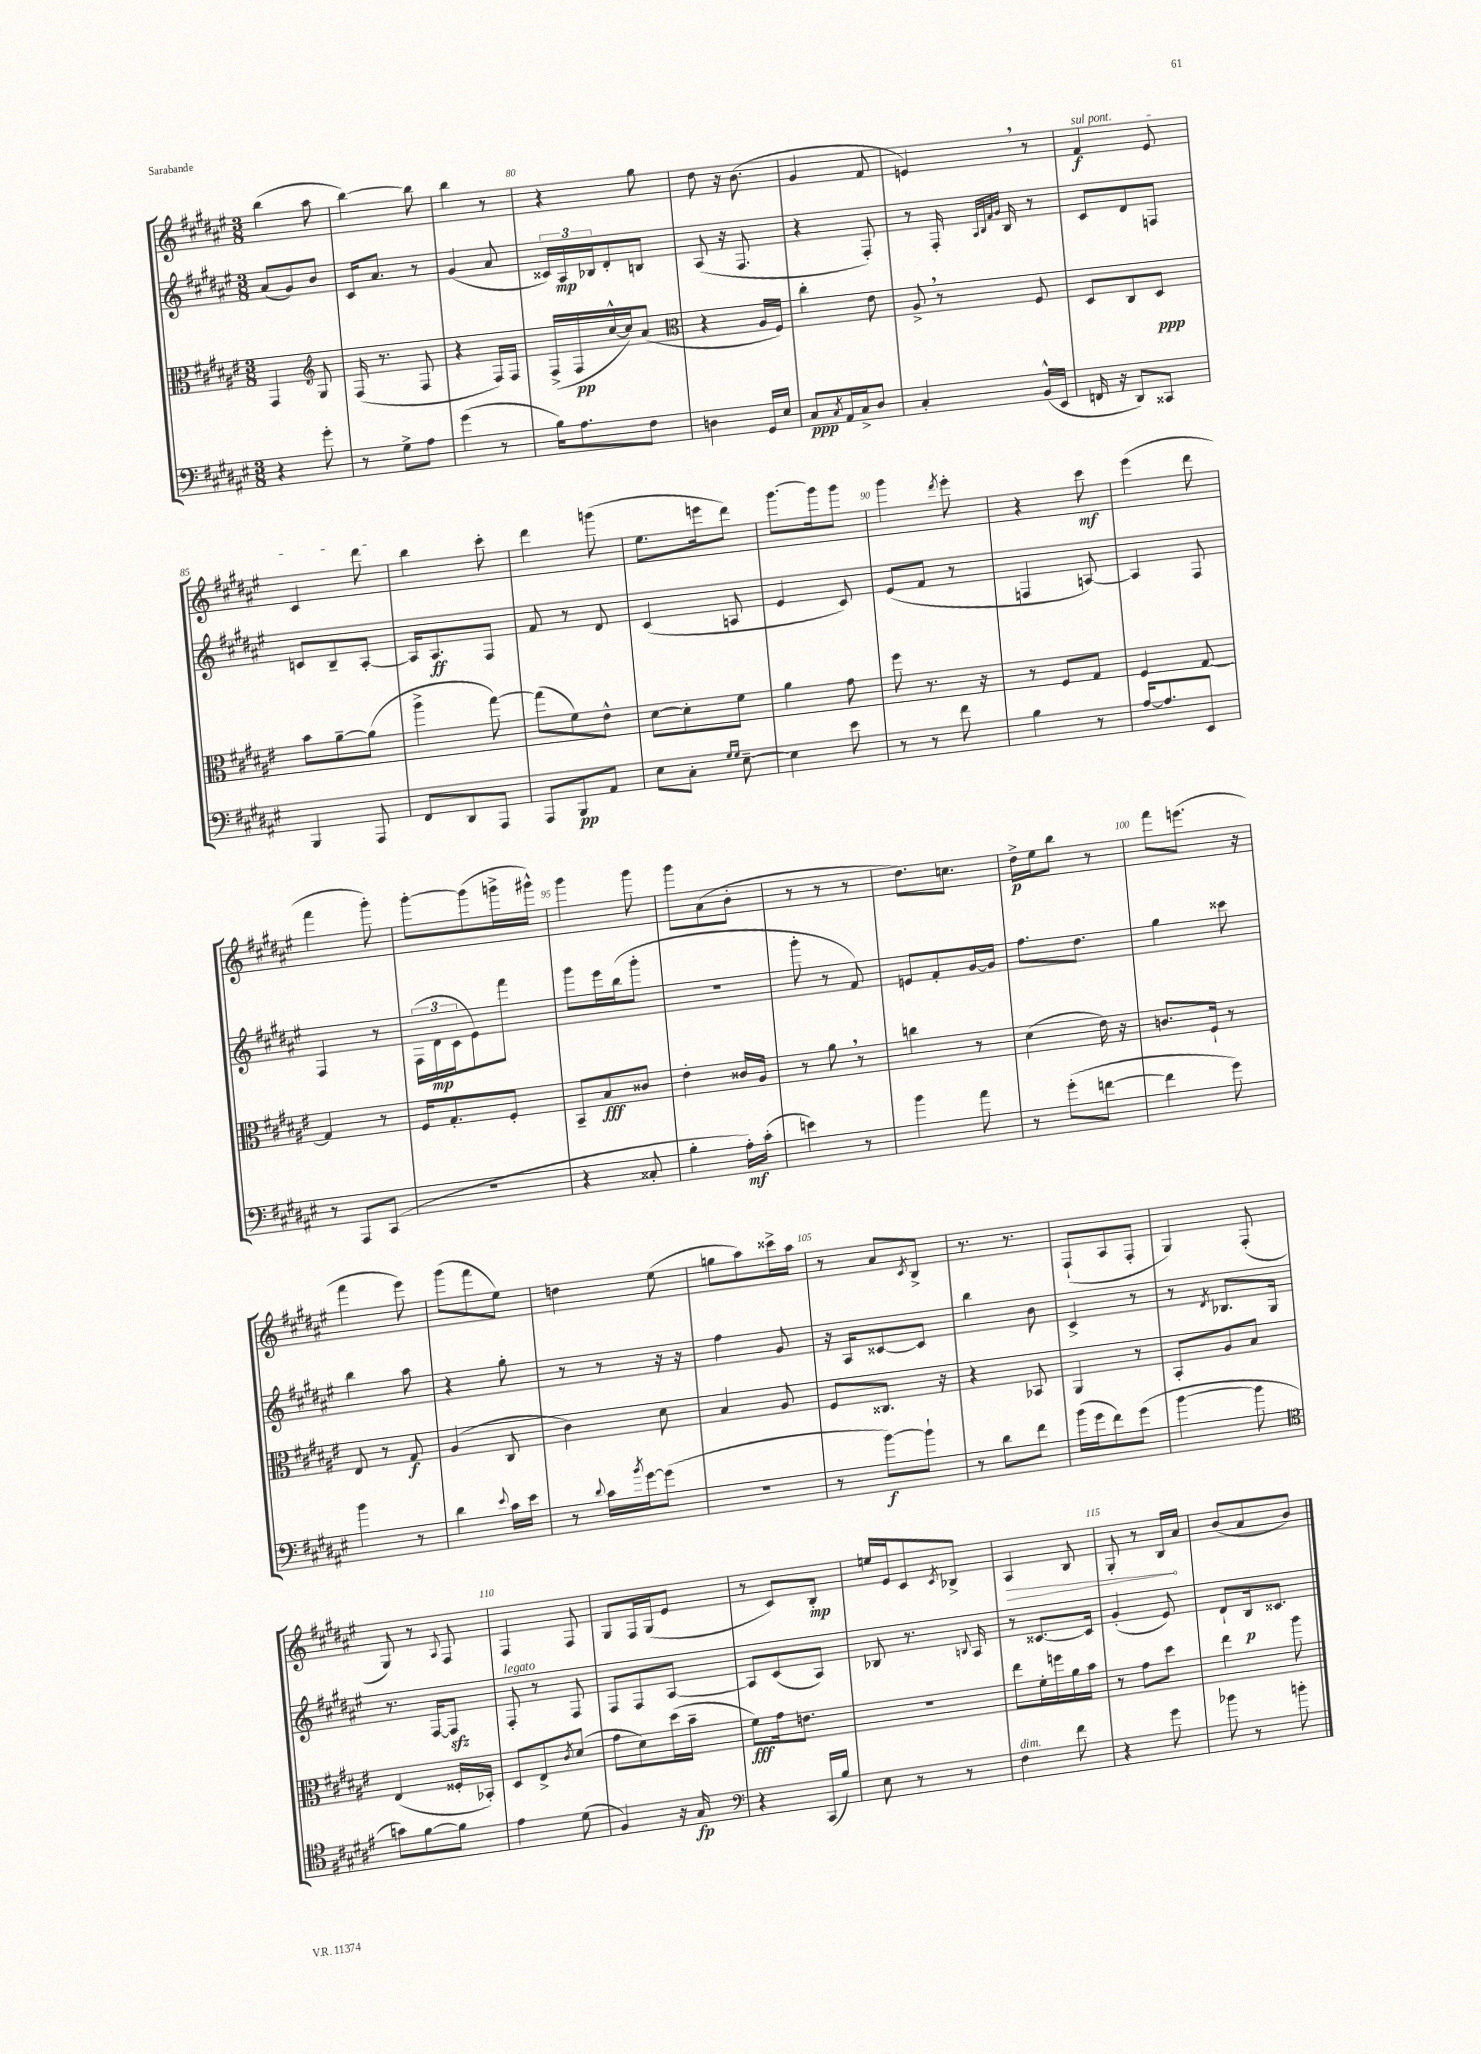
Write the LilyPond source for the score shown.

<<
\new StaffGroup <<
\new Staff = "s0" {
    \clef treble \key fis \major \numericTimeSignature \time 3/8
    b''4( ais''8 |
    b''4~) b''8 |
    b''4 r8 |
    r4 gis''8 |
    dis''8 r16 b'8.( |
    gis'4 fis'8 |
    e'4) \breathe r8 |
    \once \override TextSpanner.bound-details.left.text = \markup { \italic "sul pont." } fis'4\f\startTextSpan eis'8 |
    cis'4 dis'''8\stopTextSpan |
    b''4 cis'''8-. |
    dis'''4 g'''8( |
    eis''8. e'''16 dis'''8) |
    gis'''8.~ gis'''16 gis'''8 |
    gis'''4 \acciaccatura { dis'''8 } eis'''8-. |
    r4 cis'''8\mf |
    eis'''4( dis'''8 |
    fis'''4 gis'''8-.) |
    gis'''8~-. gis'''8( g'''16-> gis'''16-^) |
    gis'''4 gis'''8 |
    gis'''8 ais'8( b'8-. |
    r8 r8 r8 |
    dis''8.) c''8. |
    dis''16->\p eis''16 b''8 r8 |
    fis'''8 e'''8.( r16 |
    fis'''4 eis'''8) |
    gis'''8( fis'''8 eis''8) |
    d''4 eis''8( |
    g''8 ais''8) cisis'''16-> ais''16 |
    r8 ais'8 \acciaccatura { cis'8 } b8-> |
    r8. r8. |
    fis8-!( ais8 fis8-. |
    gis4) fis8-.( |
    gis8) r8 \appoggiatura { ais8 } fis8 |
    fis4 fis8 |
    gis8 fis16 gis16( eis'8 |
    r8 cis'8) b8-.\mp |
    e''16 eis'16 cis'8 \acciaccatura { cis'8 } bes8-> |
    \once \override Hairpin.circled-tip = ##t ais4\> b8 |
    gis8-. r8 b16\! ais'16 |
    b'8( ais'8 b'8) \bar "|." |
}
\new Staff = "s1" {
    \clef treble \key fis \major \numericTimeSignature \time 3/8
    ais'8( gis'8) b'8 |
    cis'16 ais'8. r8 |
    gis'4( ais'8 |
    \tuplet 3/2 { cisis'16) ais16\mp bes16 } dis'8-. b8 |
    ais8( r16 fis8. |
    r4 fis8-.) |
    r8 fis16-. \grace { ais32 b32 fis'32 gis'32 } b16 r8 |
    cis'8 dis'8 f8 |
    c'8 b8-- ais8~-. |
    ais16 ais8.\ff fis8 |
    fis'8 r8 dis'8 |
    cis'4( a8 |
    eis'4 cis'8) |
    eis'8( fis'8 r8 |
    f4 a8~) |
    a4 fis8 |
    fis4 r8 |
    \tuplet 3/2 { fis16( dis'16\mp cis'16 } eis'8) fis'''8 |
    gis'''8 eis'''16 b''16( gis'''8-. |
    R4. |
    gis'''8-. r8 fis'8) |
    e'8 fis'8-. gis'16~ gis'16 |
    fis''8. dis''8. |
    gis''4 cisis'''8 |
    b''4 ais''8 |
    r4 gis''8-. |
    r8 r8 r16 r16 |
    fis''4 gis'8 |
    r16 ais16 cisis'8~ cisis'8 |
    b''4 b'8 |
    cis'4-> r8 |
    r8 \acciaccatura { dis'8 } bes8. gis16 |
    r8. fis16~ fis8\sfz |
    fis8-.^\markup { \italic "legato" } r8 fis8 |
    fis8 fis8 ais8~ |
    ais8 cis'8( ais8) |
    bes8 r8. \appoggiatura { b8 } ais16 |
    r8 cisis'8.~ cisis'16 |
    gis'4-.( eis'8) |
    dis'8-! b16\p cisis'8. \bar "|." |
}
\new Staff = "s2" {
    \clef alto \key fis \major \numericTimeSignature \time 3/8
    gis,4 \clef treble gis8 |
    fis16( r8. fis8 |
    r4 fis16) fis16 |
    fis16->( fis16\pp cis''16~-^ cis''16) ais'8( |
    \clef alto r4 ais16 fis16) |
    cis''4-. eis'8 |
    ais8-> \breathe r8 fis8 |
    dis8 cis8 dis8\ppp |
    b'8 ais'8~-- ais'8( |
    ais''4-> gis''8~) |
    gis''8( fis'8) eis'8-^ |
    dis'8~ dis'8-. fis'8 |
    ais'4 gis'8 |
    fis''8 r8. r16 |
    r8 fis8 gis8 |
    fis4 gis8~ |
    gis4 r8 |
    fis16 gis8.-. fis8-. |
    b,8-- b8\fff cisis'8 |
    eis'4-. cisis'16 ais16 |
    r8 ais'8 \breathe r8 |
    c''4 r8 |
    dis'4( eis'16) r16 |
    c'8. fis16-! r8 |
    eis8 r8 gis8\f |
    ais4( cis8 |
    cis'4) dis'8 |
    b4 ais8 |
    fis8 cisis8. r16 |
    r4 bes,8 |
    ais,4 r8 |
    b,8-. ais8 b8 |
    eis4( fisis16-. bes,16-.) |
    dis8 eis8-> \acciaccatura { cis'8 } dis'8( |
    gis'8 dis'8) dis''16( b'16-- |
    fis'8\fff) gis'16 e'8. |
    R4. |
    eis''8 fis'16-. f''16 ais'16 b'16 |
    r8 gis'8 dis''8 |
    eis''4 ais''8 \bar "|." |
}
\new Staff = "s3" {
    \clef bass \key fis \major \numericTimeSignature \time 3/8
    r4 gis'8-. |
    r8 gis8-> ais8 |
    gis'4( r8 |
    b16) ais8. fis8 |
    d4 gis,16 eis16 |
    cis8\ppp \acciaccatura { cis8 } ais,16 cis16-> dis8 |
    cis4-. b,16-^( eis,16 |
    f,16 r16 dis,8) cisis,8 |
    b,,4 ais,,8 |
    fis,8 dis,8 ais,,8 |
    ais,,8 b,,8\pp ais,8 |
    eis8 cis8-. \grace { gis16 gis16 } eis8~-- |
    eis4 eis'8 |
    r8 r8 fis'8 |
    b4 r8 |
    ais16~ ais8. eis,8 |
    r8 ais,,8 cis,8( |
    R4. |
    r4 cisis8-. |
    b4-. ais16-.\mf) cis'16-.( |
    e'4) r8 |
    b'4 ais'8 |
    r8 gis'8-.( f'8~ |
    f'4 gis'8) |
    b'4 r8 |
    dis'4 \appoggiatura { eis'8 } cis'16 eis'16 |
    r8 \appoggiatura { dis'8 } cis'16 \acciaccatura { b'8 } gis'16~ gis'8( |
    R4. |
    r8 b'8~\f) b'8-! |
    r8 dis'8 fis'8 |
    b'16( gis'16 fis'8) gis'8( |
    b'4~ b'8 |
    \clef tenor g'8) fis'8~ fis'8 |
    eis'4 dis'8( |
    fis4) r16 gis16\fp |
    \clef bass r4 cis,16( b16) |
    eis8 r8 r8 |
    fis4^\markup { \italic "dim." } fis'8 |
    r4 gis'8 |
    bes'8 r8 b'8-. \bar "|." |
}
>>
>>
\layout { \context { \Score currentBarNumber = #77 \override BarNumber.break-visibility = ##(#f #t #t) barNumberVisibility = #(every-nth-bar-number-visible 5) } }
